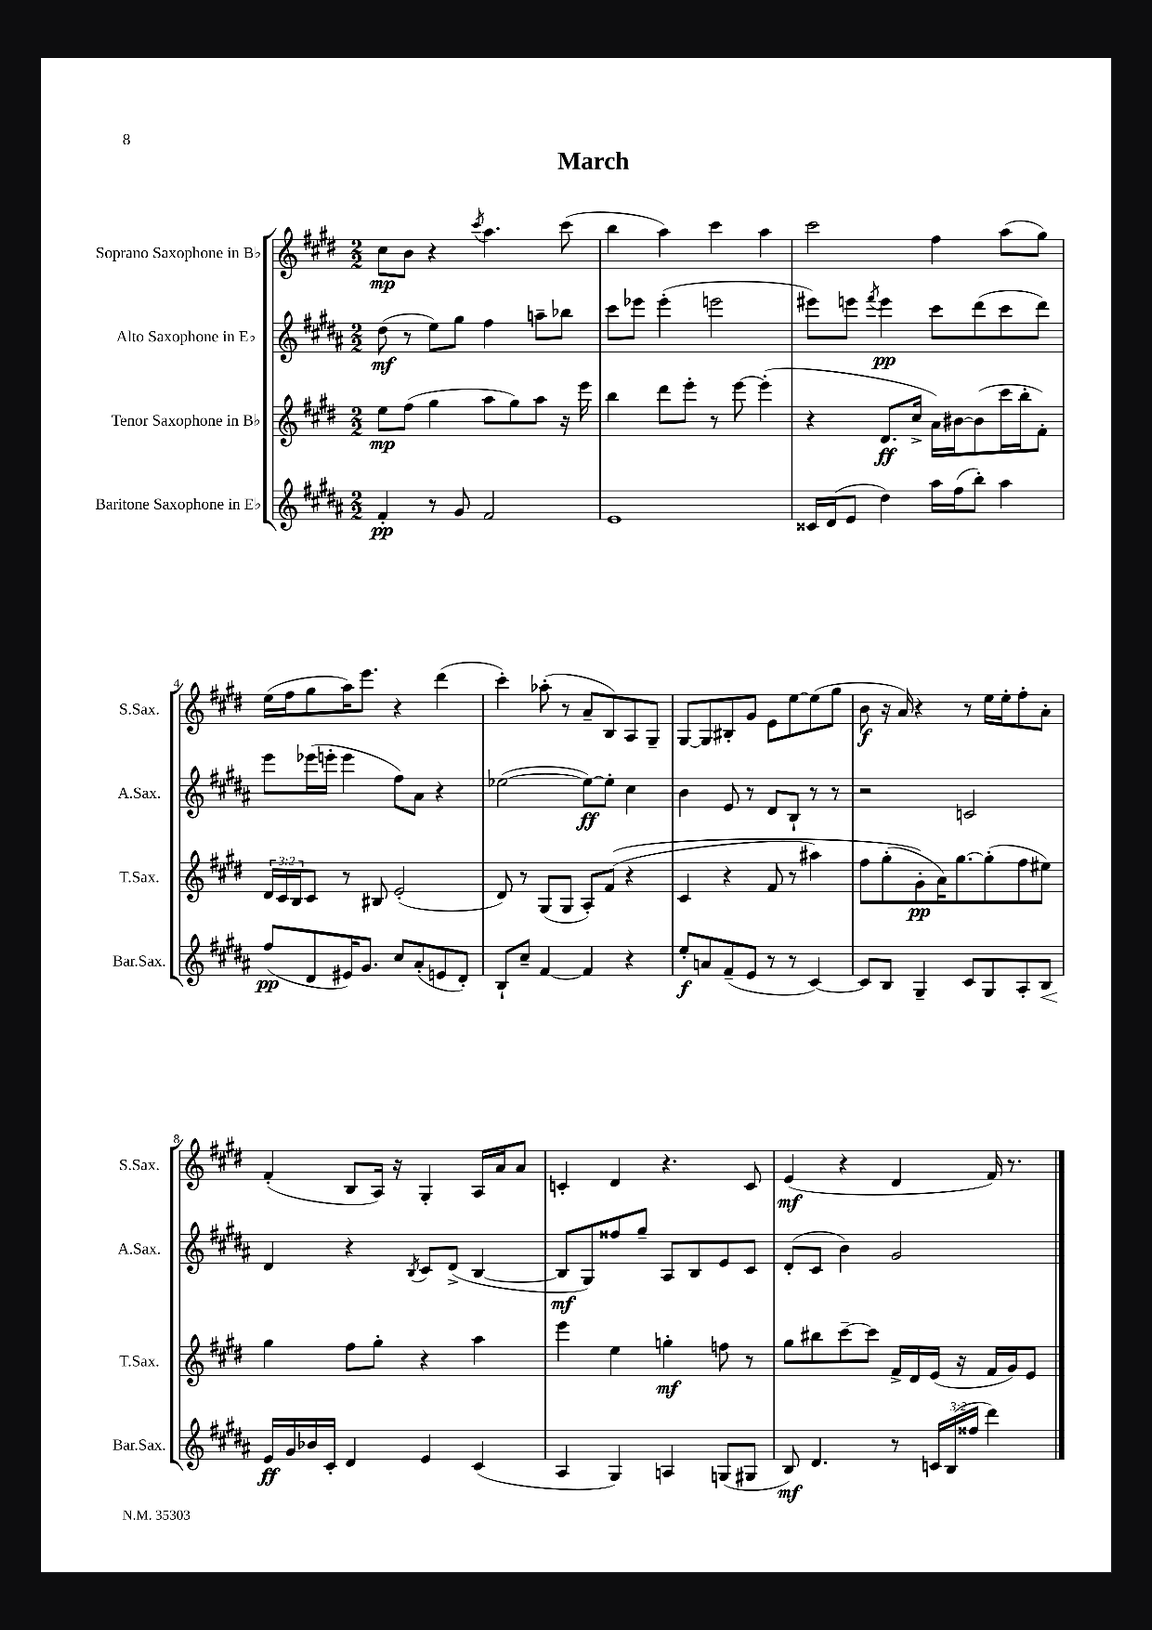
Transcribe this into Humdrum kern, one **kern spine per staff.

**kern	**dynam	**kern	**dynam	**kern	**dynam	**kern	**dynam
*part4	*part4	*part3	*part3	*part2	*part2	*part1	*part1
*staff4	*staff4	*staff3	*staff3	*staff2	*staff2	*staff1	*staff1
*I"Baritone Saxophone in E♭	*	*I"Tenor Saxophone in B♭	*	*I"Alto Saxophone in E♭	*	*I"Soprano Saxophone in B♭	*
*I'Bar.Sax.	*	*I'T.Sax.	*	*I'A.Sax.	*	*I'S.Sax.	*
*clefG2	*	*clefG2	*	*clefG2	*	*clefG2	*
*k[f#c#g#d#a#]	*	*k[f#c#g#d#]	*	*k[f#c#g#d#a#]	*	*k[f#c#g#d#]	*
*M2/2	*	*M2/2	*	*M2/2	*	*M2/2	*
=1	=1	=1	=1	=1	=1	=1	=1
4f#'/	pp	8ee\L	mp	(8dd#\	mf	8cc#\L	mp
.	.	(8ff#\J	.	8r	.	8b\J	.
8r	.	4gg#\	.	8ee\L)	.	4r	.
8g#/	.	.	.	8gg#\J	.	.	.
.	.	.	.	.	.	8qccc#/	.
2f#/	.	8aa\L	.	4ff#\	.	4.aa\	.
.	.	8gg#\)	.	.	.	.	.
.	.	8aa\J	.	8aan~\L	.	.	.
.	.	16r	.	8bb-X\J	.	(8ccc#\	.
.	.	16eee\	.	.	.	.	.
=2	=2	=2	=2	=2	=2	=2	=2
1e	.	4bb\	.	8ccc#\L	.	4bb\	.
.	.	.	.	8eee-X\J	.	.	.
.	.	8ddd#\L	.	(4eee-'\	.	4aa\)	.
.	.	8eee'\J	.	.	.	.	.
.	.	8r	.	2eeen\	.	4ccc#\	.
.	.	[8eee\	.	.	.	.	.
.	.	(4eee'\]	.	.	.	4aa\	.
=3	=3	=3	=3	=3	=3	=3	=3
16c##X/LL	.	4r	.	8eee#X\L)	.	2ccc#\	.
(16d#/J	.	.	.	.	.	.	.
8e/J	.	.	.	8eeen\J	.	.	.
.	.	.	.	8qfff#/	.	.	.
4dd#\)	.	8.d#/L	ff	4eee\	pp	.	.
.	.	16cc#^/Jk	.	.	.	.	.
16aa#\LL	.	16a\LL)	.	8ccc#\L	.	4ff#\	.
(16ff#\J	.	[16b#X\J	.	.	.	.	.
8bb'\J)	.	(8b#\]	.	(8ddd#\	.	.	.
4aa#\	.	16ccc#\L	.	8ccc#\	.	(8aa\L	.
.	.	16bb'\J	.	.	.	.	.
.	.	8f#'\J)	.	8ddd#\J)	.	8gg#\J)	.
!!LO:LB:g=z
=4	=4	=4	=4	=4	=4	=4	=4
(8ff#/L	pp	24d#/LL	.	8eee\L	.	(16ee\LL	.
.	.	24c#/	.	.	.	.	.
.	.	.	.	.	.	16ff#\J	.
.	.	24B/J	.	.	.	.	.
8d#/	.	8c#/J	.	(16eee-X\L	.	8gg#\	.
.	.	.	.	16eeen'\JJ	.	.	.
16e#X/K)	.	8r	.	4eee\	.	16aa\K)	.
8.g#/J	.	.	.	.	.	8.eee\J	.
.	.	8B#X/	.	.	.	.	.
8cc#/L	.	(2e'/	.	8ff#\L)	.	4r	.
(8a#'/	.	.	.	8a#\J	.	.	.
8en/	.	.	.	4r	.	(4ddd#\	.
8d#'/J)	.	.	.	.	.	.	.
=5	=5	=5	=5	=5	=5	=5	=5
8B`/L	.	8d#/)	.	([2ee-X\	.	4ccc#'\)	.
8cc#~/J	.	8r	.	.	.	.	.
[4f#/	.	(8G#/L	.	.	.	(8aa-X'\	.
.	.	8G#/J	.	.	.	8r	.
4f#/]	.	8A'/L)	.	8ee-\L_)	ff	8a~/L	.
.	.	((8f#/J	.	8ee-'\J]	.	8B/)	.
4r	.	4r	.	4cc#\	.	8A/	.
.	.	.	.	.	.	8G#~/J	.
=6	=6	=6	=6	=6	=6	=6	=6
8ee'/L	f	4c#/	.	4b\	.	[8G#/L	.
8an/	.	.	.	.	.	8G#/]	.
(8f#~/	.	4r	.	8e/	.	8B#X'/	.
8e/J	.	.	.	8r	.	8g#/J	.
8r	.	8f#/	.	8d#/L	.	8e\L	.
8r	.	8r	.	8B`/J	.	[8ee\	.
[4c#/)	.	4aa#X\)	.	8r	.	(8ee\]	.
.	.	.	.	8r	.	8gg#\J	.
=7	=7	=7	=7	=7	=7	=7	=7
8c#/L]	.	8ff#\L	.	2r	.	8b\	f
8B/J	.	(8gg#'\	.	.	.	16r	.
.	.	.	.	.	.	16a/)	.
4G#~/	.	8g#'\)	pp	.	.	4r	.
.	.	16a\K)	.	.	.	.	.
.	.	[8.gg#\	.	.	.	.	.
8c#/L	.	.	.	2cn/	.	8r	.
8G#/	.	(8gg#'\]	.	.	.	16ee\LL	.
.	.	.	.	.	.	16ee'\J	.
8A#'/	.	8ff#\	.	.	.	8ff#'\	.
!	!LO:HP:b	!	!	!	!	!	!
8B/J	<	8ee#X\J)	.	.	.	8a'\J	.
!!LO:LB:g=z
=8	=8	=8	=8	=8	=8	=8	=8
16e/LL	ff	4gg#\	.	4d#/	.	(4f#'/	.
16g#/	[	.	.	.	.	.	.
16b-X/	.	.	.	.	.	.	.
16c#'/JJ	.	.	.	.	.	.	.
4d#/	.	8ff#\L	.	4r	.	8B/L	.
.	.	8gg#'\J	.	.	.	16A/Jk)	.
.	.	.	.	.	.	16r	.
.	.	.	.	8qB/	.	.	.
4e/	.	4r	.	8c#/L	.	4G#'/	.
.	.	.	.	(8d#^/J	.	.	.
(4c#/	.	4aa\	.	[4B/	.	16A/LL	.
.	.	.	.	.	.	16a/J	.
.	.	.	.	.	.	8a/J	.
=9	=9	=9	=9	=9	=9	=9	=9
4A#/	.	4eee\	.	8B/L]	mf	4cn'/	.
.	.	.	.	8G#/)	.	.	.
4G#/)	.	4ee\	.	8ff##X/	.	4d#/	.
.	.	.	.	8gg#~/J	.	.	.
4An/	.	4ggn'\	mf	8A#/L	.	4.r	.
.	.	.	.	8B/	.	.	.
(8Gn/L	.	8ffn\	.	8e/	.	.	.
8G#X/J	.	8r	.	8c#/J	.	8c/	.
=10	=10	=10	=10	=10	=10	=10	=10
8B/)	mf	8gg#\L	.	(8d#'/L	.	(4e/	mf
4.d#/	.	8bb#X\	.	8c#/J	.	.	.
.	.	[8ccc#~\	.	4b\)	.	4r	.
.	.	8ccc#\J]	.	.	.	.	.
8r	.	16f#^/LL	.	2g#/	.	4d#/	.
.	.	16d#/	.	.	.	.	.
24cn/LL	.	(16e/JJ	.	.	.	.	.
(24B/	.	.	.	.	.	.	.
.	.	16r	.	.	.	.	.
24ff##X/JJ	.	.	.	.	.	.	.
4ddd#\)	.	16f#/LL	.	.	.	16f#/)	.
.	.	16g#/J)	.	.	.	8.r	.
.	.	8e/J	.	.	.	.	.
==	==	==	==	==	==	==	==
*-	*-	*-	*-	*-	*-	*-	*-
